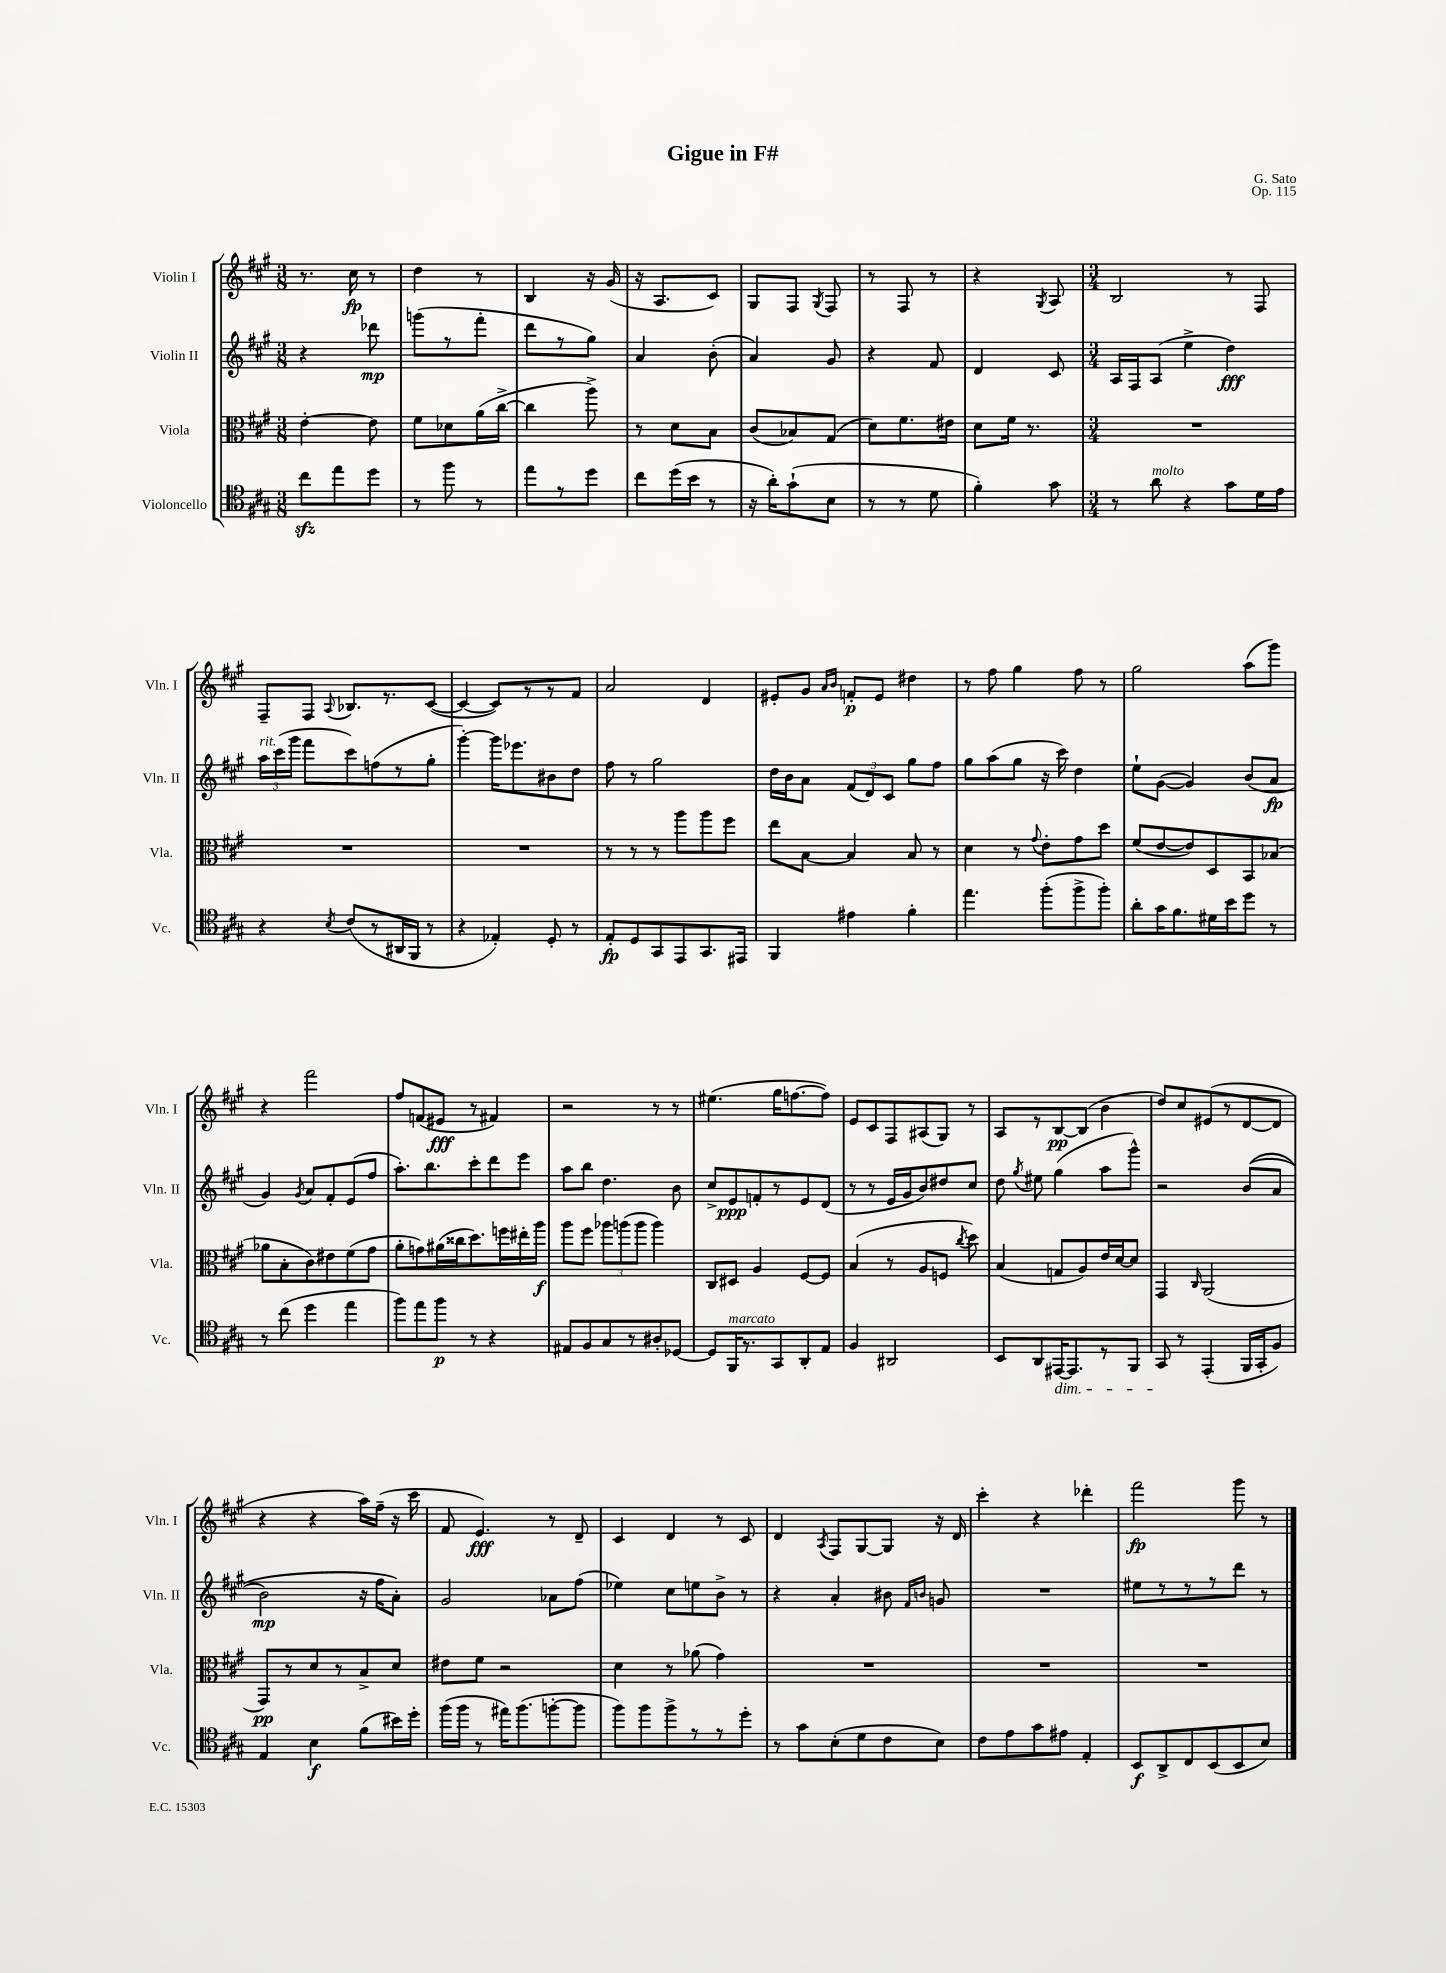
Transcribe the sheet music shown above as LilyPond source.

\header { title = "Gigue in F#" composer = "G. Sato" opus = "Op. 115" }
<<
\new StaffGroup <<
\new Staff = "s0" \with { instrumentName = "Violin I" shortInstrumentName = "Vln. I" } {
    \clef treble \key a \major \numericTimeSignature \time 3/8
    \autoBeamOff r8. cis''16\fp r8 |
    d''4 r8 |
    b4 r16 gis'16( |
    r16 a8.[ cis'8]) |
    gis8[ fis8] \acciaccatura { gis8 } fis8 |
    r8 fis8 r8 |
    r4 \acciaccatura { gis8 } a8 |
    \numericTimeSignature \time 3/4 b2 r8 fis8 |
    fis8[-- fis8] \appoggiatura { a8 } bes8.[ r8. cis'8]~( |
    cis'4~ cis'8[) r8 r8 fis'8] |
    a'2 d'4 |
    eis'8[-. gis'8] \grace { a'16[ b'16] } f'8[-.\p eis'8] dis''4 |
    r8 fis''8 gis''4 fis''8 r8 |
    gis''2 a''8[( gis'''8]) |
    r4 fis'''2 |
    fis''8[ f'8( eis'8]\fff r8 fis'4) |
    r2 r8 r8 |
    eis''4.( gis''16[ f''8.~ f''8]) |
    e'8[ cis'8 fis8 ais8( gis8]) r8 |
    a8[ r8 b8~\pp b8]( b'4 |
    d''8[) cis''8 eis'8( r8 d'8~ d'8] |
    r4 r4 a''16[) fis''16]--( r16 cis'''16 |
    fis'8 e'4.\fff) r8 d'8-- |
    cis'4 d'4 r8 cis'8 |
    d'4 \acciaccatura { a8 } fis8[ gis8~ gis8] r16 d'16 |
    cis'''4-. r4 des'''4-. |
    fis'''2\fp gis'''8 r8 \bar "|." |
}
\new Staff = "s1" \with { instrumentName = "Violin II" shortInstrumentName = "Vln. II" } {
    \clef treble \key a \major \numericTimeSignature \time 3/8
    \autoBeamOff r4 des'''8\mp |
    g'''8[( r8 fis'''8]-. |
    d'''8[ r8 gis''8]) |
    a'4 b'8-.( |
    a'4) gis'8 |
    r4 fis'8 |
    d'4 cis'8 |
    \numericTimeSignature \time 3/4 a16[ fis16 a8]( e''4-> d''4\fff) |
    \tuplet 3/2 { a''16[^\markup { \italic "rit." } cis'''16( gis'''16] } fis'''8[ cis'''8) f''8( r8 gis''8]-. |
    gis'''4~-.) gis'''16[ ees'''8. bis'8 d''8] |
    fis''8 r8 gis''2 |
    d''16[ b'16 a'8] \tuplet 3/2 { fis'8[( d'8) cis'8] } gis''8[ fis''8] |
    gis''8[ a''8( gis''8] r16 cis'''16) d''4 |
    e''8[-! gis'8]~( gis'4) b'8[( a'8]\fp |
    gis'4) \acciaccatura { gis'8 } a'8[ fis'8-. e'8( fis''8] |
    a''8.[-.) b''8. cis'''8-. d'''8 e'''8] |
    a''8[ b''8] d''4. b'8 |
    cis''8[-> e'8\ppp f'8-. r8 e'8 d'8]( |
    r8 r8 e'16[ gis'16 b'8) dis''8 cis''8] |
    d''8 \acciaccatura { gis''8 } eis''8 gis''4( a''8[ gis'''8]-^) |
    r2 b'8[(\( a'8] |
    b'2\mp) r16 fis''16[ a'8]-.\) |
    gis'2 aes'8[ fis''8]( |
    ees''4) cis''8[ e''8 b'8]-> r8 |
    r4 a'4-. bis'8 \grace { fis'16[ b'16] } g'8 |
    R2. |
    eis''8[ r8 r8 r8 d'''8] r8 \bar "|." |
}
\new Staff = "s2" \with { instrumentName = "Viola" shortInstrumentName = "Vla." } {
    \clef alto \key a \major \numericTimeSignature \time 3/8
    \autoBeamOff e'4~-. e'8 |
    fis'8[ des'8 a'16( cis''16]~-> |
    cis''4 a''8->) |
    r8 d'8[ b8] |
    cis'8[( bes8) gis8]( |
    d'8[) fis'8. eis'16] |
    d'8[ fis'16] r8. |
    \numericTimeSignature \time 3/4 R2. |
    R2. |
    R2. |
    r8 r8 r8 a''8[ a''8 fis''8] |
    e''8[ b8]~ b4 b8 r8 |
    d'4 r8 \appoggiatura { gis'8 } e'8[-. gis'8 d''8] |
    fis'8[( e'8~ e'8) d8 b,8 bes8]( |
    aes'8[ b8-. cis'8) eis'8 fis'8( gis'8] |
    a'8[-. g'8) ais'16( cisis''16 d''8.) f''16 eis''16-. a''16]\f |
    a''8[ fis''8] \tuplet 3/2 { aes''8[ a''8( a''8] } a''4) |
    cis8[ dis8] a4 fis8[~ fis8] |
    b4( r8 a8[ f8] \acciaccatura { cis''8 } d''8) |
    b4( g8[ a8) e'16 d'16~ d'8] |
    gis,4 \grace { cis16 } a,2( |
    gis,8[\pp) r8 d'8 r8 b8-> d'8] |
    eis'8[ fis'8] r2 |
    d'4 r8 aes'8( gis'4) |
    R2. |
    R2. |
    R2. \bar "|." |
}
\new Staff = "s3" \with { instrumentName = "Violoncello" shortInstrumentName = "Vc." } {
    \clef tenor \key a \major \numericTimeSignature \time 3/8
    \autoBeamOff cis''8[\sfz e''8 d''8] |
    r8 fis''8 r8 |
    e''8[ r8 d''8] |
    cis''8[ d''16( b'16] r8 |
    r16 a'16[-.) gis'8-!( b8] |
    r8 r8 d'8 |
    fis'4-.) gis'8 |
    \numericTimeSignature \time 3/4 r8 a'8^\markup { \italic "molto" } r4 gis'8[ d'16 e'16] |
    r4 \acciaccatura { b8 } cis'8[( r8 ais,16 fis,16] r8 |
    r4 ees4-.) d8-. r8 |
    e8[-.\fp d8 gis,8 e,8 gis,8. eis,16] |
    fis,4 eis'4 fis'4-. |
    e''4. fis''8[-.( fis''8-> fis''8]-.) |
    a'8[-. gis'16 fis'8. dis'16 b'16 d''8] r8 |
    r8 cis''8( d''4 e''4 |
    fis''8[) e''8 fis''8]\p r8 r4 |
    eis8[ fis8 gis8 r8 ais8-. des8]~ |
    des8[ fis,16^\markup { \italic "marcato" } r8. gis,8 a,8-. e8] |
    fis4 ais,2 |
    b,8[ a,8 eis,16~\dim eis,8. r8 fis,8] |
    gis,8\! r8 e,4-.( fis,16[ gis,16-. fis8]) |
    e4 b4\f fis'8[( bis'16) d''16]-. |
    fis''16[( fis''16] r8 eis''16[) fis''8.( f''8~-. f''8] |
    fis''8[) fis''8 fis''8-> r8 r8 d''8]-. |
    r8 gis'8[ b8-.( d'8 cis'8 b8]) |
    cis'8[ e'8 gis'8 eis'8] e4-. |
    b,8[\f a,8-> cis8 b,8( b,8 b8]) \bar "|." |
}
>>
>>
\layout { \context { \Score \remove "Bar_number_engraver" } }
